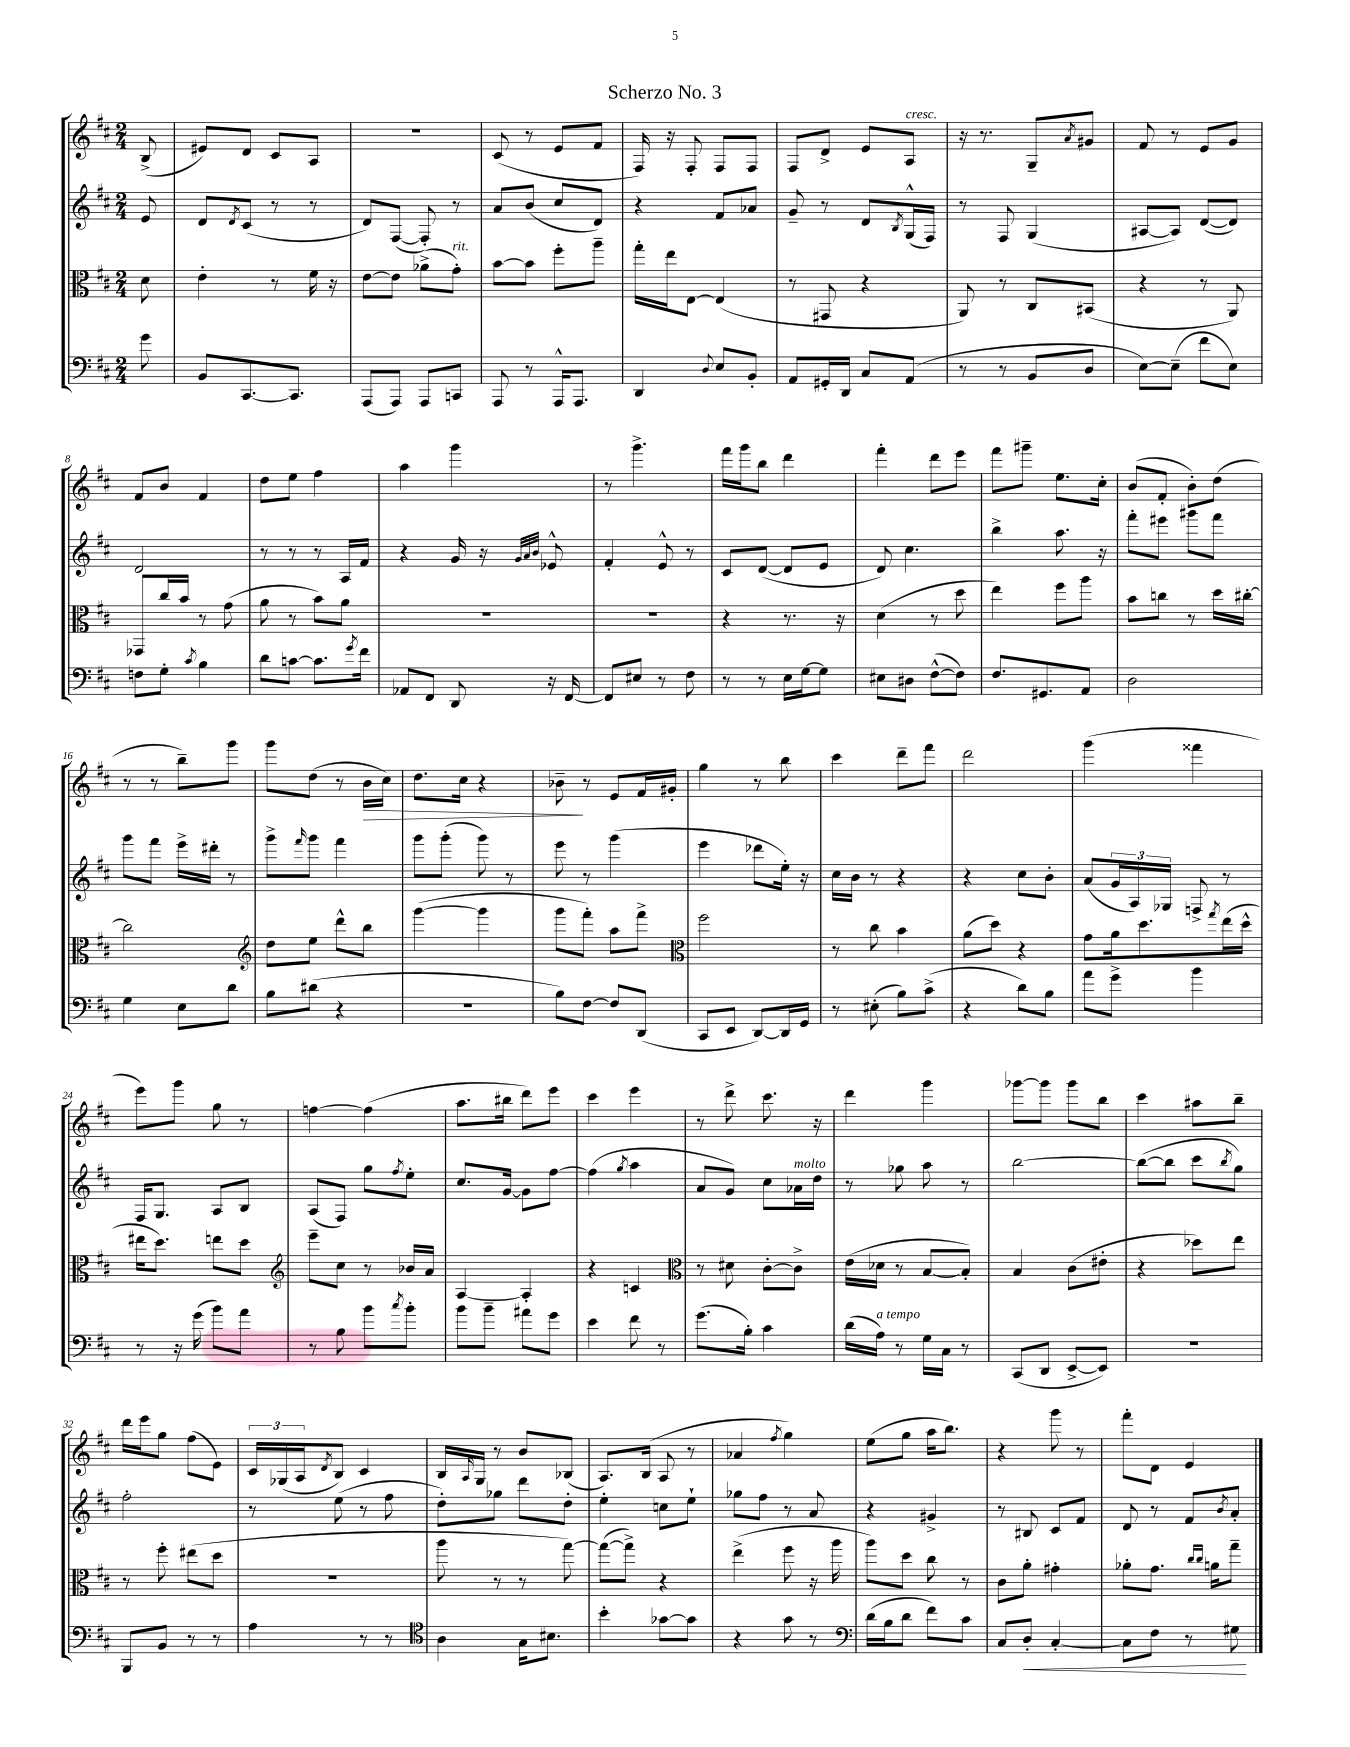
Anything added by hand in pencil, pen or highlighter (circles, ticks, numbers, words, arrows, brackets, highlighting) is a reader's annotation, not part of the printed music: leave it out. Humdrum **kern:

**kern	**kern	**kern	**kern
*staff4	*staff3	*staff2	*staff1
*clefF4	*clefC3	*clefG2	*clefG2
*k[f#c#]	*k[f#c#]	*k[f#c#]	*k[f#c#]
*M2/4	*M2/4	*M2/4	*M2/4
8g\	8d\	8e/	(8B^/
=	=	=	=
8BB/L	4e'\	8d/L	8e#/L)
.	.	8qd/	.
[8.CC#/	.	(8c#/J	8d/J
.	8r	8r	8c#/L
8.CC#/]J	.	.	.
.	16f#\	8r	8A/J
.	16r	.	.
=	=	=	=
(8AAA/L	[8e\L	8d/L)	2r
8AAA/J)	8e\]J	([8F#/J	.
8AAA/L	(8a-^\L	8F#'/])	.
8CC/J	8g'\J)	8r	.
=	=	=	=
8AAA/	[8b\L	8a/L	(8c#/
8r	8b\]J	(8b/J	8r
16AAA^^/LK	8ff#'\L	8cc#/L	8e/L
8.AAA/J	.	.	.
.	8aa~\J	8d/J)	8f#/J
=	=	=	=
4DD/	16gg'\LL	4r	16F#/)
.	16ee\J	.	16r
.	[8E\J	.	8F#'/
8qqD/	.	.	.
8E/L	(4E/]	8f#/L	8F#/L
8BB'/J	.	8a-/J	8F#/J
=	=	=	=
8AA/L	8r	8g~/	8F#/L
16GG#'/L	8GG#/	8r	8d^/J
16DD/JJ	.	.	.
8C#/L	4r	8d/L	8e/L
.	.	8qB/	.
(8AA/J	.	(16G^^/L	8A/J
.	.	16F#/JJ)	.
=	=	=	=
8r	8AA/)	8r	16r
.	.	.	8.r
8r	8r	8F#/	.
8BB/L	8C#/L	(4G/	8G~/L
.	.	.	8qa/
8D/J	(8BB#/J	.	8g#/J
=	=	=	=
[8E\L)	4r	[8A#/L	8f#/
(8E~\]J	.	8A#/]J)	8r
8f#\L	8r	([8d/L	8e/L
8E\J)	8AA/)	8d/]J)	8g/J
=	=	=	=
8F\L	8GG-/L	2d/	8f#/L
8G'\J	16cc#/L	.	8b/J
.	16b/JJ	.	.
8qc#/	.	.	.
4B\	8r	.	4f#/
.	(8g\	.	.
=	=	=	=
8d\L	8a\	8r	8dd\L
[8c\J	8r	8r	8ee\J
8.c\]L	8b\L)	8r	4ff#\
.	8a\J	16A/LL	.
8qg/	.	.	.
16f#\Jk	.	16f#/JJ	.
=	=	=	=
8AA-/L	2r	4r	4aa\
8FF#/J	.	.	.
8DD/	.	16g/	4ggg\
.	.	16r	.
.	.	32qqg/LLL	.
.	.	32qqa/	.
.	.	32qqb/JJJ	.
16r	.	8e-^^/	.
[16FF#/	.	.	.
=	=	=	=
8FF#/]L	2r	4f#'/	8r
8E#/J	.	.	4.ggg^\
8r	.	8e^^/	.
8F#\	.	8r	.
=	=	=	=
8r	4r	8c#/L	16fff#\LL
.	.	.	16ggg\J
8r	.	([8d/J	8bb\J
16E\LL	8.r	8d/]L	4ddd\
[16G\J	.	.	.
8G\]J	.	8e/J	.
.	16r	.	.
=	=	=	=
8E#\L	(4d\	8d/)	4fff#'\
8D#\J	.	4.cc#\	.
([8F#^^\L	8r	.	8ddd\L
8F#\]J)	8dd\	.	8eee\J
=	=	=	=
8.F#/L	4ee\)	4bb^\	8fff#\L
.	.	.	8ggg#~\J
8.GG#/	.	.	.
.	8ff#\L	8.aa\	8.ee\L
8AA/J	8aa\J	.	.
.	.	16r	16cc#'\Jk
=	=	=	=
2D\	8b\L	8fff#'\L	(8b/L
.	8cc\J	8eee#\J	8f#'/J
.	8r	8ggg#\L	8b'\L)
.	16dd\LL	8fff#\J	(8dd\J
.	[16cc#'\JJ	.	.
=	=	=	=
4G\	2cc#\]	8ggg\L	8r
.	.	8fff#\J	8r
8E\L	.	16eee^\LL	8bb~\L)
.	.	16ddd#'\JJ	.
8d\J	.	8r	8ggg\J
=	=	=	=
*	*clefG2	*	*
8B\L	8dd\L	8ggg^\L	8ggg\L
.	.	16qqfff#/	.
(8d#\J	8ee\J	8ggg\J	(8dd\J
4r	8ddd^^\L	4fff#\	8r
.	8bb\J	.	16b\LL
.	.	.	16cc#\JJ)
=	=	=	=
2r	([4ggg\	8ggg\L	8.dd\L
.	.	(8ggg'\J	.
.	.	.	16cc#\Jk
.	4ggg\]	8ggg\)	4r
.	.	8r	.
=	=	=	=
8B\L)	8ggg\L	8eee\	8b-~\
[8F#\J	8fff#'\J)	8r	8r
8F#/]L	8aa\L	(4ggg\	8e/L
(8DD/J	8fff#^\J	.	16f#/L
.	.	.	16g#'/JJ
=	=	=	=
*	*clefC3	*	*
8CC#/L	2ff#\	4eee\	4gg\
8EE/J	.	.	.
[8DD/L)	.	8ddd-\L	8r
16DD/]L	.	16ee'\Jk)	8bb\
16GG/JJ	.	16r	.
=	=	=	=
8r	8r	16cc#\LL	4ccc#\
.	.	16b\JJ	.
(8E#'\	8cc#\	8r	.
8B\L)	4b\	4r	8ddd~\L
(8c#^\J	.	.	8fff#\J
=	=	=	=
4r	(8a\L	4r	2ddd\
.	8dd\J)	.	.
8d\L)	4r	8cc#\L	.
8B\J	.	8b'\J	.
=	=	=	=
8a\L	8g\L	(8a/L	(4ggg\
8g^\J	16a\k	24g/L	.
.	.	24A/)	.
.	8.dd\	.	.
.	.	24G-/JJ	.
4b\	.	8F^/	4fff##\
.	8qgg/	.	.
.	(16ee\L	8r	.
.	16dd^^\JJ	.	.
=	=	=	=
8r	16ee#\LK	16F#/LK	8eee\L)
.	8.dd\J)	8.G/J	.
16r	.	.	8ggg\J
(16g\	.	.	.
8b\L)	8ee\L	8A/L	8gg\
8a\J	8dd\J	8B/J	8r
=	=	=	=
*	*clefG2	*	*
8r	8eee~\L	(8A/L	[4ff\
8B\	8cc#\J	8F#/J)	.
8b\L	8r	8gg\L	(4ff\]
8qcc#/	.	8qff#/	.
8b'\J	16b-/LL	8ee'\J	.
.	16a/JJ	.	.
=	=	=	=
8b\L	[4A/	8.cc#/L	8.aa\L
8b~\J	.	.	.
.	.	[16g/Jk	16bb#\Jk
8a#\L	4A'/]	8g\]L	8ddd\L)
8g\J	.	[8ff#\J	8eee\J
=	=	=	=
4e\	4r	(4ff#\]	4ccc#\
.	.	8qgg/	.
8f#\	4c/	4aa\	4eee\
8r	.	.	.
=	=	=	=
*	*clefC3	*	*
(8.g\L	8r	8a/L	8r
.	8d#\	8g/J)	8ddd^\
16B'\Jk)	.	.	.
4c#\	[8c#'\L	8cc#\L	8.ccc#\
.	8c#^\]J	16a-\L	.
.	.	16dd\JJ	16r
=	=	=	=
(16d\LL	(16e\LL	8r	4ddd\
16A\JJ)	16d-\JJ	.	.
8r	8r	8gg-\	.
16G\LL	[8B/L	8aa\	4ggg\
16C#\JJ	.	.	.
8r	8B'/]J)	8r	.
=	=	=	=
(8CC#/L	4B/	[2bb\	[8ggg-\L
8DD/J	.	.	8ggg-\]J
[8EE^/L	(8c#\L	.	8ggg-\L
8EE/]J)	8e#'\J	.	8bb\J
=	=	=	=
2r	4r	(8bb\_L	4ccc#\
.	.	8bb\]J	.
.	8dd-\L)	8ccc#\L	8aa#\L
.	.	8qbb/	.
.	8ee\J	8gg\J)	8bb~\J
=	=	=	=
8BBB/L	8r	2ff#'\	16ddd\LL
.	.	.	16eee\J
8BB/J	8ff#'\	.	8gg\J
8r	(8ee#\L	.	(8ff#\L
8r	8dd\J	.	8e\J)
=	=	=	=
4A\	2r	8r	24c#/LL
.	.	.	(24G-/
.	.	.	24A/J
.	.	.	8qd/
.	.	(8ee\	8B/J)
8r	.	8r	4c#/
8r	.	8ff#\	.
=	=	=	=
*clefC4	*	*	*
4A\	8aa\	8dd'\L)	16B/LL
.	.	.	16qqA/
.	.	.	16G/JJ
.	8r	8gg-\J	8r
16G\LK	8r	8ddd\L	8b/L
8.B#\J	.	.	.
.	[8gg\)	8dd'\J	(8B-/J
=	=	=	=
4b'\	(8gg\_L	4ee'\	8.A/L)
.	8gg^\]J)	.	.
.	.	.	(16B/Jk
[8g-\L	4r	8cc\L	8A/
8g-\]J	.	8ee`\J	8r
=	=	=	=
4r	(4ee^\	8gg-\L	4a-/
.	.	8ff#\J	.
.	.	.	8qff#/
8g\	8ff#\	8r	4gg\)
8r	16r	8a/	.
.	16aa\	.	.
=	=	=	=
*clefF4	*	*	*
(16d\LL	8aa\L)	4r	(8ee\L
16B\J	.	.	.
8d\J	8dd\J	.	8gg\J
8f#\L)	8cc#\	4g#^/	16aa\LK
.	.	.	8.bb\J)
8c#\J	8r	.	.
=	=	=	=
8C#/L	8c#\L	8r	4r
8D'/J	8a'\J	8B#/	.
[4C#'/	4g#'\	8c#/L	8ggg\
.	.	8f#/J	8r
=	=	=	=
8C#\]L	8a-'\L	8d/	8fff#'\L
8F#\J	8.g\J	8r	8d\J
8r	.	8f#/L	4e/
.	16qqcc#/LL	.	.
.	16qqcc#/JJ	.	.
.	16a\LK	.	.
.	.	8qb/	.
8G#\	8gg~\J	8a'/J	.
==	==	==	==
*-	*-	*-	*-
